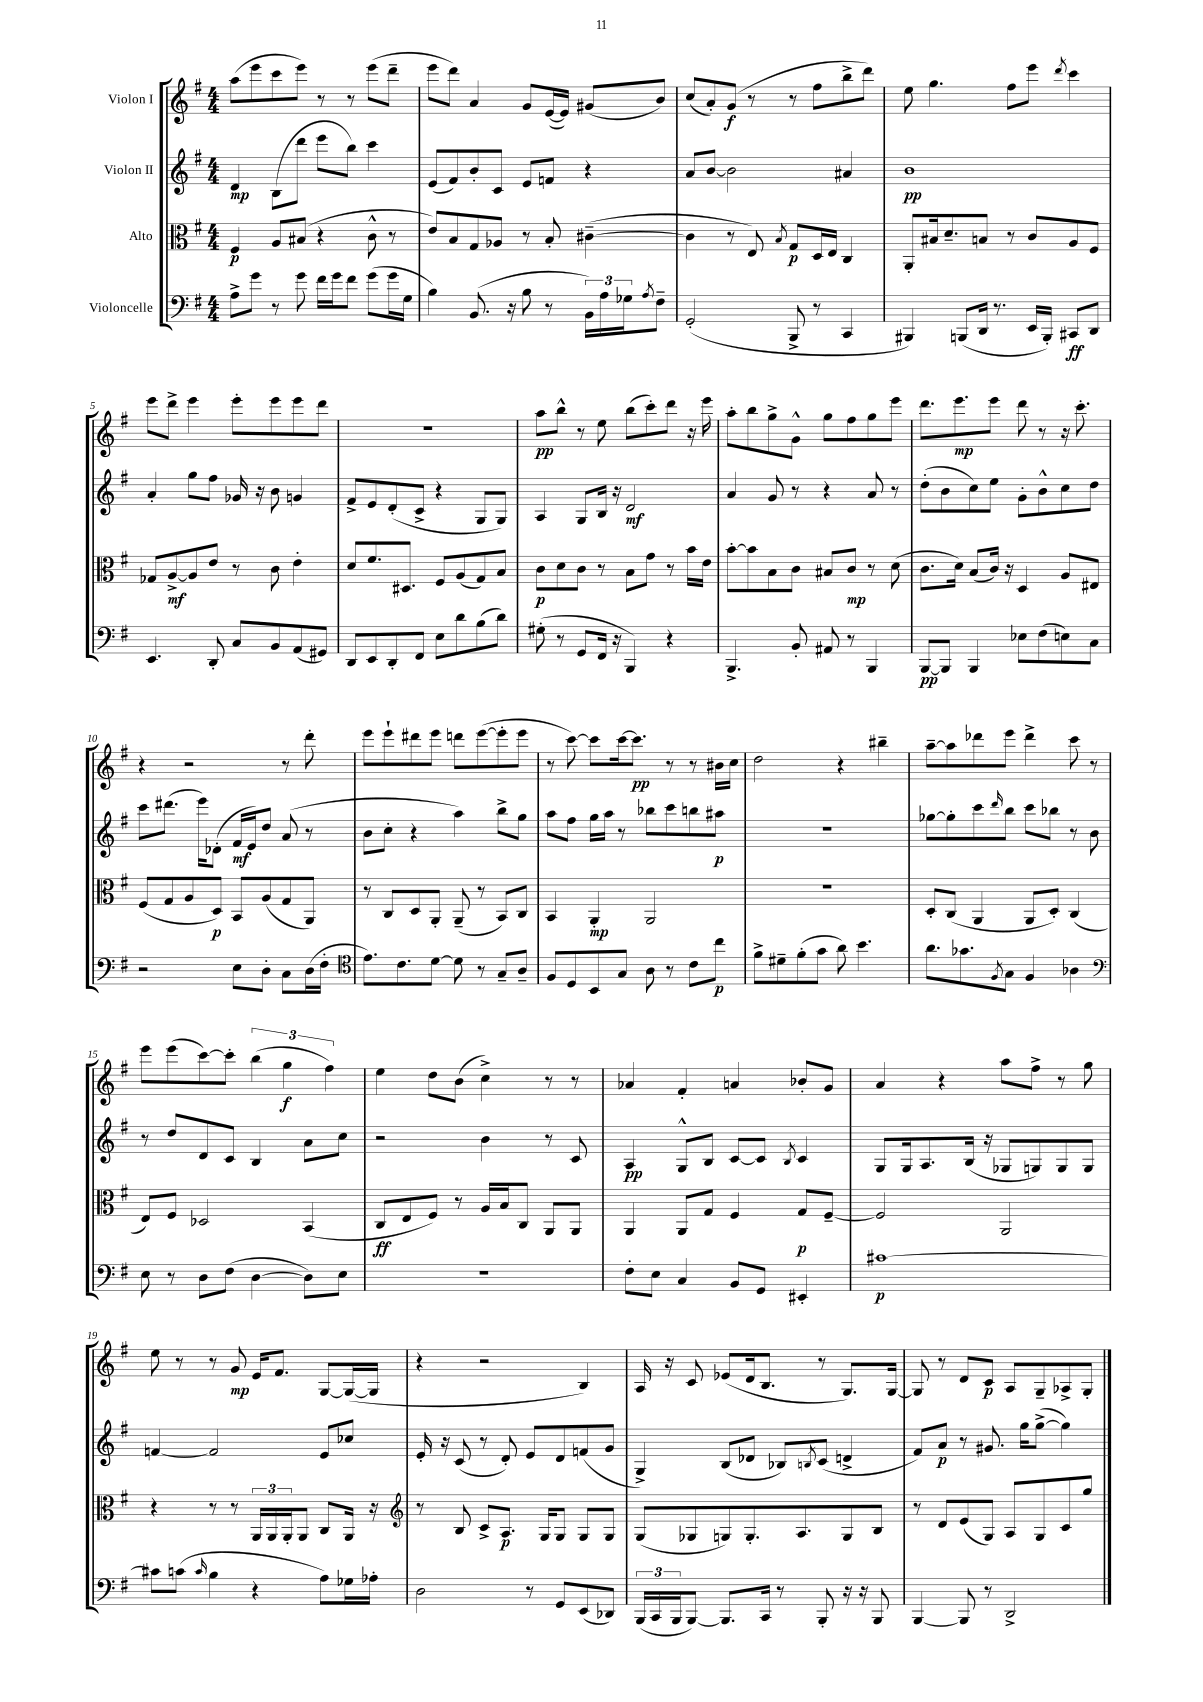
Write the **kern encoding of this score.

**kern	**dynam	**kern	**dynam	**kern	**dynam	**kern	**dynam
*part4	*part4	*part3	*part3	*part2	*part2	*part1	*part1
*staff4	*staff4	*staff3	*staff3	*staff2	*staff2	*staff1	*staff1
*I"Violoncelle	*	*I"Alto	*	*I"Violon II	*	*I"Violon I	*
*clefF4	*	*clefC3	*	*clefG2	*	*clefG2	*
*k[f#]	*	*k[f#]	*	*k[f#]	*	*k[f#]	*
*M4/4	*	*M4/4	*	*M4/4	*	*M4/4	*
=1	=1	=1	=1	=1	=1	=1	=1
8A^\L	.	4F#/	p	4d/	mp	(8aa\L	.
8g\J	.	.	.	.	.	8eee\	.
8r	.	8A/L	.	(8B\L	.	8ccc\	.
8g\	.	(8B#X/J	.	8ddd\J	.	8eee\J)	.
16f#\LL	.	4r	.	8eee\L	.	8r	.
16g\J	.	.	.	.	.	.	.
8f#\J	.	.	.	8bb\J)	.	8r	.
(8g\L	.	8c^^\	.	4ccc\	.	(8eee\L	.
16g\L	.	8r	.	.	.	8ddd~\J	.
16G\JJ	.	.	.	.	.	.	.
=2	=2	=2	=2	=2	=2	=2	=2
4B\)	.	8e/L)	.	(8e/L	.	8eee\L	.
.	.	8B/	.	8f#/)	.	8ddd\J)	.
(8.BB/	.	8G/	.	8b'/	.	4a/	.
.	.	8A-X/J	.	8c/J	.	.	.
16r	.	.	.	.	.	.	.
8B\	.	8r	.	8e/L	.	8g/L	.
8r	.	8B'/	.	8fn/J	.	([16e/L	.
.	.	.	.	.	.	16e/JJ])	.
24BB\LL)	.	([4c#X~\	.	4r	.	(8g#X/L	.
24A\	.	.	.	.	.	.	.
24G-X\J	.	.	.	.	.	.	.
8qA/	.	.	.	.	.	.	.
8F#~\J	.	.	.	.	.	8b/J)	.
=3	=3	=3	=3	=3	=3	=3	=3
(2GG'/	.	4c#\]	.	8a/L	.	(8cc/L	.
.	.	.	.	[8b/J	.	8a'/)	.
.	.	8r	.	2b\]	.	(8g/J	f
.	.	8E/)	.	.	.	8r	.
.	.	8qB/	.	.	.	.	.
8BBB^/	.	8G/L	p	.	.	8r	.
8r	.	16D/L	.	.	.	8ff#\L	.
.	.	16E/JJ	.	.	.	.	.
4CC/	.	4C/	.	4a#X/	.	8bb^\	.
.	.	.	.	.	.	8ddd\J)	.
=4	=4	=4	=4	=4	=4	=4	=4
4BBB#X/)	.	8AA'/L	.	1b	pp	8ee\	.
.	.	16B#X/k	.	.	.	4.gg\	.
.	.	8.d~/	.	.	.	.	.
(8BBBn/L	.	.	.	.	.	.	.
16DD/Jk	.	8Bn/J	.	.	.	.	.
8.r	.	.	.	.	.	.	.
.	.	8r	.	.	.	8ff#\L	.
16EE/LL	.	8c/L	.	.	.	8eee\J	.
16BBB'/JJ)	.	.	.	.	.	.	.
.	.	.	.	.	.	8qddd/	.
8CC#X/L	ff	8A/	.	.	.	4ccc\	.
8DD/J	.	8F#/J	.	.	.	.	.
!!LO:LB:g=z
=5	=5	=5	=5	=5	=5	=5	=5
4.EE/	.	8G-X/L	.	4a'/	.	8eee\L	.
.	.	[8A^/	mf	.	.	8ddd^\J	.
.	.	8A/]	.	8gg\L	.	4eee\	.
8DD'/	.	8e/J	.	8ff#\J	.	.	.
8C/L	.	8r	.	16g-X/	.	8eee'\L	.
.	.	.	.	16r	.	.	.
8BB/	.	8c\	.	8b\	.	8eee\	.
(8AA/	.	4e'\	.	4gn/	.	8eee\	.
8GG#X/J)	.	.	.	.	.	8ddd\J	.
=6	=6	=6	=6	=6	=6	=6	=6
8DD/L	.	8d/L	.	8f#^/L	.	1r	.
8EE/	.	8.f#/	.	8e/	.	.	.
8DD'/	.	.	.	(8d'/	.	.	.
.	.	8.D#X/J	.	.	.	.	.
8FF#/J	.	.	.	8c^/J	.	.	.
8E\L	.	8F#/L	.	4r	.	.	.
8d\	.	(8A/	.	.	.	.	.
(8B\	.	8G/)	.	8G/L	.	.	.
8d\J)	.	8B/J	.	8G/J)	.	.	.
=7	=7	=7	=7	=7	=7	=7	=7
(8G#X'\	.	8c\L	p	4A/	.	8aa\L	pp
8r	.	8d\	.	.	.	8bb^^\J	.
8GG/L	.	8c\J	.	8G/L	.	8r	.
16FF#/Jk	.	8r	.	16B/Jk	.	8ee\	.
16r	.	.	.	16r	.	.	.
4BBB/)	.	8B\L	.	2d/	mf	(8bb\L	.
.	.	8g\J	.	.	.	8ccc'\)	.
4r	.	8r	.	.	.	8ddd\J	.
.	.	16b\LL	.	.	.	16r	.
.	.	16e\JJ	.	.	.	16eee\	.
=8	=8	=8	=8	=8	=8	=8	=8
4.BBB^/	.	[8b'\L	.	4a/	.	8aa'\L	.
.	.	8b\]	.	.	.	8bb\	.
.	.	8B\	.	8g/	.	8gg^\	.
8BB'/	.	8c\J	.	8r	.	8g^^\J	.
8AA#X/	.	8B#X/L	.	4r	.	8gg\L	.
8r	.	8c/J	mp	.	.	8ff#\	.
4BBB/	.	8r	.	8a/	.	8gg\	.
.	.	(8d\	.	8r	.	8eee\J	.
=9	=9	=9	=9	=9	=9	=9	=9
[8BBB/L	pp	8.c\L	.	(8dd'\L	.	8.ddd\L	.
8BBB/J]	.	.	.	8b\	.	.	.
.	.	16d\Jk)	.	.	.	8.eee\	mp
4BBB/	.	(8B/L	.	8cc\)	.	.	.
.	.	16c/Jk)	.	8ee\J	.	8eee\J	.
.	.	16r	.	.	.	.	.
8E-X\L	.	4D/	.	8g'\L	.	8ddd\	.
(8F#\	.	.	.	8b^^\	.	8r	.
8En\)	.	8A/L	.	8cc\	.	16r	.
.	.	.	.	.	.	8.ccc'\	.
8C\J	.	8E#X/J	.	8dd\J	.	.	.
!!LO:LB:g=z
=10	=10	=10	=10	=10	=10	=10	=10
2r	.	(8F#/L	.	8ccc\L	.	4r	.
.	.	8G/	.	(8.ddd#X\J	.	.	.
.	.	8A/	.	.	.	2r	.
.	.	.	.	16eee\KL)	.	.	.
.	.	8D/J)	p	(8d-X'\J	.	.	.
8E\L	.	8BB/L	.	16f#/LL	mf	.	.
.	.	.	.	16e/J)	.	.	.
8D'\J	.	(8A/	.	8dd/J	.	.	.
8C\L	.	8G/	.	(8a/	.	8r	.
(16D\L	.	8AA/J)	.	8r	.	8ddd'\	.
16F#'\JJ	.	.	.	.	.	.	.
=11	=11	=11	=11	=11	=11	=11	=11
*clefC4	*	*	*	*	*	*	*
8.e\L)	.	8r	.	8b\L	.	8eee\L	.
.	.	8C/L	.	8cc'\J	.	8eee`\	.
8.c\	.	.	.	.	.	.	.
.	.	8D/	.	4r	.	8ddd#X\	.
[8d\J	.	8AA'/J	.	.	.	8eee\J	.
8d\]	.	(8AA~/	.	4aa\)	.	8dddn\L	.
8r	.	8r	.	.	.	([8eee\	.
8G~/L	.	8BB/L)	.	8bb^\L	.	8eee'\]	.
8A~/J	.	8C/J	.	8gg\J	.	8eee\J	.
=12	=12	=12	=12	=12	=12	=12	=12
8F#/L	.	4BB/	.	8aa\L	.	8r	.
8D/	.	.	.	8ff#\J	.	[8ccc\)	.
8BB/	.	4AA'/	mp	16gg\LL	.	8ccc\L]	.
.	.	.	.	16aa\JJ	.	.	.
8G/J	.	.	.	8r	.	[16ccc\k	.
.	.	.	.	.	.	8.ccc\J]	pp
8A\	.	2AA/	.	8bb-X\L	.	.	.
8r	.	.	.	8ccc\	.	8r	.
8c\L	.	.	.	8bbn\	.	8r	.
8cc\J	p	.	.	8aa#X\J	p	16b#X\LL	.
.	.	.	.	.	.	16cc\JJ	.
=13	=13	=13	=13	=13	=13	=13	=13
8f#^\L	.	1r	.	1r	.	2dd\	.
8d#X~\	.	.	.	.	.	.	.
(8f#'\	.	.	.	.	.	.	.
8g\J	.	.	.	.	.	.	.
8a\)	.	.	.	.	.	4r	.
4.b\	.	.	.	.	.	.	.
.	.	.	.	.	.	4bb#X~\	.
=14	=14	=14	=14	=14	=14	=14	=14
8.a\L	.	8D'/L	.	[8gg-X\L	.	[8aa~\L	.
.	.	(8C/J	.	8gg-'\]	.	8aa\]	.
8.g-X\	.	.	.	.	.	.	.
.	.	4AA/	.	8ccc\	.	8ddd-X\	.
8qF#/	.	.	.	16qqddd/	.	.	.
8G\J	.	.	.	8bb\J	.	8eee\J	.
4F#/	.	8AA/L	.	8ccc\L	.	4ddd-^\	.
.	.	8D'/J)	.	8bb-X\J	.	.	.
4A-X\	.	(4C/	.	8r	.	8ccc\	.
.	.	.	.	8b\	.	8r	.
!!LO:LB:g=z
=15	=15	=15	=15	=15	=15	=15	=15
*clefF4	*	*	*	*	*	*	*
8E\	.	8E/L)	.	8r	.	8eee\L	.
8r	.	8F#/J	.	8dd/L	.	(8eee\	.
8D\L	.	2D-X/	.	8d/	.	[8ccc\)	.
(8F#\J	.	.	.	8c/J	.	8ccc'\J]	.
[4D\	.	.	.	4B/	.	(6bb\	.
.	.	.	.	.	.	6gg\	f
8D\L])	.	(4BB/	.	8a\L	.	.	.
.	.	.	.	.	.	6ff#\)	.
8E\J	.	.	.	8cc\J	.	.	.
=16	=16	=16	=16	=16	=16	=16	=16
1r	.	8C/L	ff	2r	.	4ee\	.
.	.	8E/	.	.	.	.	.
.	.	8F#/J)	.	.	.	8dd\L	.
.	.	8r	.	.	.	(8b\J	.
.	.	16A/LL	.	4b\	.	4cc^\)	.
.	.	16B/J	.	.	.	.	.
.	.	8C/J	.	.	.	.	.
.	.	8AA/L	.	8r	.	8r	.
.	.	8AA/J	.	8c/	.	8r	.
=17	=17	=17	=17	=17	=17	=17	=17
8F#'\L	.	4AA/	.	4A/	pp	4a-X/	.
8E\J	.	.	.	.	.	.	.
4C/	.	8AA/L	.	8G^^/L	.	4f#'/	.
.	.	8G/J	.	8B/J	.	.	.
8BB/L	.	4F#/	.	[8c/L	.	4an/	.
8GG/J	.	.	.	8c/J]	.	.	.
.	.	.	.	8qB/	.	.	.
4EE#X'/	.	8G/L	p	4c/	.	8b-X'/L	.
.	.	[8F#~/J	.	.	.	8g/J	.
=18	=18	=18	=18	=18	=18	=18	=18
[1c#X	p	2F#/]	.	8G/L	.	4a/	.
.	.	.	.	16G/k	.	.	.
.	.	.	.	8.A/	.	.	.
.	.	.	.	.	.	4r	.
.	.	.	.	(16B/Jk	.	.	.
.	.	.	.	16r	.	.	.
.	.	2AA/	.	8G-X/L	.	8aa\L	.
.	.	.	.	8Gn/)	.	8ff#^\J	.
.	.	.	.	8G/	.	8r	.
.	.	.	.	8G/J	.	8gg\	.
!!LO:LB:g=z
=19	=19	=19	=19	=19	=19	=19	=19
8c#X\L]	.	4r	.	[4fn/	.	8ee\	.
(8cn\J	.	.	.	.	.	8r	.
16qqc/	.	.	.	.	.	.	.
4B\	.	8r	.	2f/]	.	8r	.
.	.	8r	.	.	.	8g/	mp
4r	.	24AA/LL	.	.	.	16e/KL	.
.	.	24AA/	.	.	.	.	.
.	.	.	.	.	.	8.f#/J	.
.	.	24AA'/J	.	.	.	.	.
.	.	8AA/J	.	.	.	.	.
8A\L)	.	8C/L	.	8e/L	.	[8G/L	.
16G-X\L	.	16AA/Jk	.	8cc-X/J	.	(16G/L_	.
16A-X'\JJ	.	16r	.	.	.	16G/JJ]	.
=20	=20	=20	=20	=20	=20	=20	=20
*	*	*clefG2	*	*	*	*	*
2D\	.	8r	.	16e'/	.	4r	.
.	.	.	.	16r	.	.	.
.	.	8B/	.	(8c/	.	.	.
.	.	8c^/L	.	8r	.	2r	.
.	.	8.A/J	p	8d'/)	.	.	.
8r	.	.	.	8e/L	.	.	.
.	.	16G/KL	.	.	.	.	.
8GG/L	.	8G/J	.	8d/	.	.	.
(8EE/	.	8G/L	.	(8fn/	.	4B/)	.
8DD-X/J)	.	8G/J	.	8g/J	.	.	.
=21	=21	=21	=21	=21	=21	=21	=21
(24BBB/LL	.	(8G/L	.	4G^/)	.	16A/	.
24CC/	.	.	.	.	.	.	.
.	.	.	.	.	.	16r	.
24BBB/J	.	.	.	.	.	.	.
[8BBB/J)	.	8G-X/	.	.	.	8c/	.
8.BBB/L]	.	8Gn/)	.	(8B/L	.	(8e-X/L	.
.	.	8.G'/	.	8d-X/J	.	16d/k	.
16CC/Jk	.	.	.	.	.	8.B/J	.
8r	.	.	.	8B-X/L)	.	.	.
.	.	8.A/	.	.	.	.	.
.	.	.	.	8qBn/	.	.	.
8BBB'/	.	.	.	(8c/J	.	8r	.
16r	.	8G/	.	4dn^/	.	8.G/L)	.
16r	.	.	.	.	.	.	.
8BBB/	.	8B/J	.	.	.	.	.
.	.	.	.	.	.	[16G/Jk	.
=22	=22	=22	=22	=22	=22	=22	=22
[4BBB/	.	8r	.	8f#/L)	.	8G/]	.
.	.	8d/L	.	8a/J	p	8r	.
8BBB/]	.	(8e/	.	8r	.	8d/L	.
8r	.	8G/J)	.	8.g#X/	.	8c/J	p
2DD^/	.	8A/L	.	.	.	8A/L	.
.	.	.	.	16gg\KL	.	.	.
.	.	8G/	.	([8gg^\J	.	8G~/	.
.	.	8c/	.	4gg\])	.	8A-X^/	.
.	.	8gg/J	.	.	.	8G'/J	.
==	==	==	==	==	==	==	==
*-	*-	*-	*-	*-	*-	*-	*-
